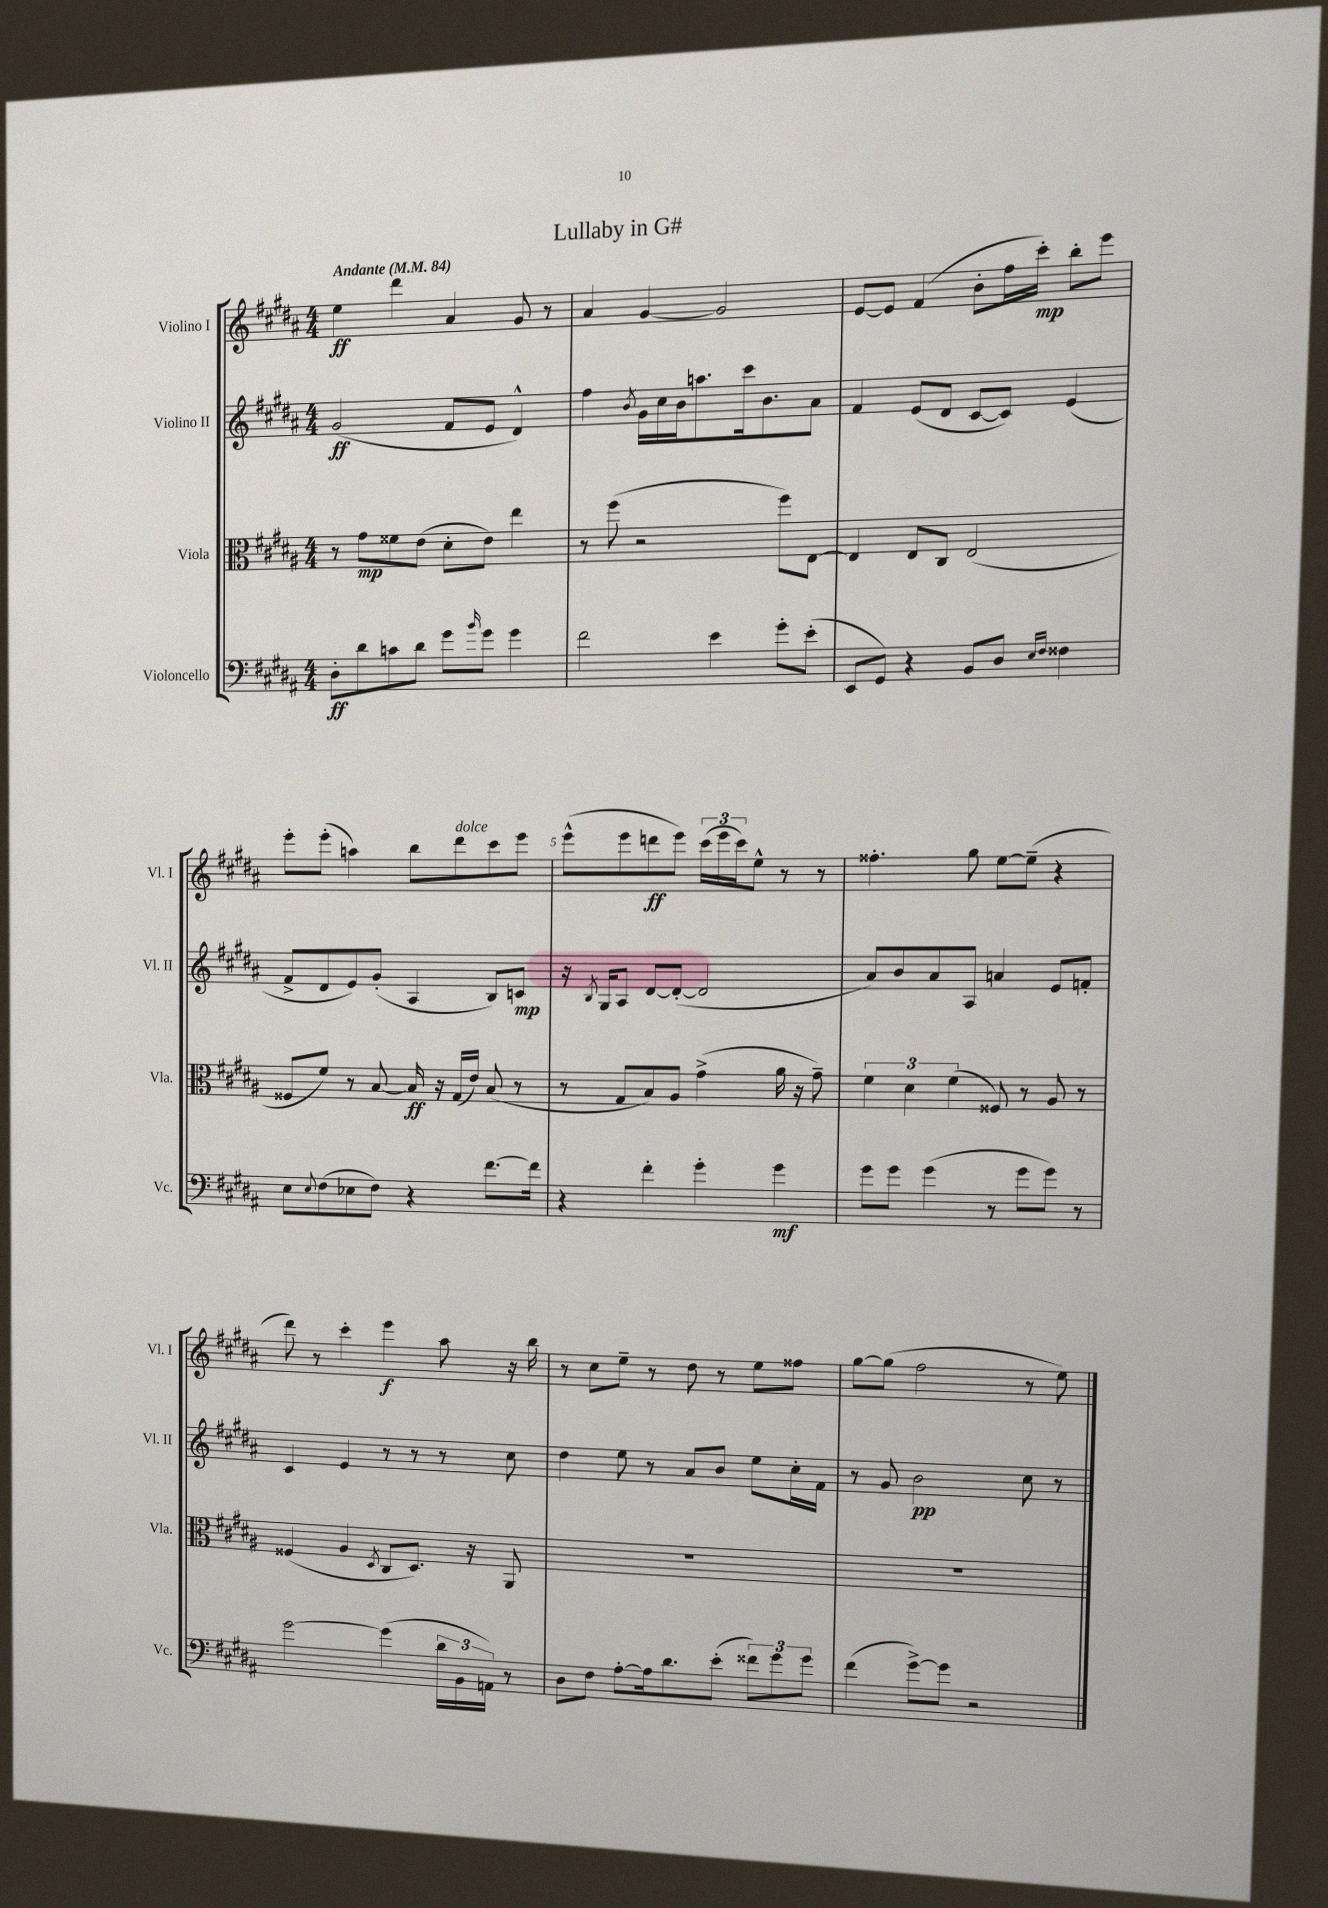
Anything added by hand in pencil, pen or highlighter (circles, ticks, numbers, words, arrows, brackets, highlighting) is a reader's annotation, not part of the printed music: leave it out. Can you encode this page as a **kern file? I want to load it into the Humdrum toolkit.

**kern	**dynam	**kern	**dynam	**kern	**dynam	**kern	**dynam
*part4	*part4	*part3	*part3	*part2	*part2	*part1	*part1
*staff4	*staff4	*staff3	*staff3	*staff2	*staff2	*staff1	*staff1
*I"Violoncello	*	*I"Viola	*	*I"Violino II	*	*I"Violino I	*
*I'Vc.	*	*I'Vla.	*	*I'Vl. II	*	*I'Vl. I	*
*clefF4	*	*clefC3	*	*clefG2	*	*clefG2	*
*k[f#c#g#d#a#]	*	*k[f#c#g#d#a#]	*	*k[f#c#g#d#a#]	*	*k[f#c#g#d#a#]	*
*M4/4	*	*M4/4	*	*M4/4	*	*M4/4	*
*MM84	*	*MM84	*	*MM84	*	*MM84	*
=1	=1	=1	=1	=1	=1	=1	=1
!	!	!	!	!	!	!LO:TX:a:B:t=Andante	!
8D#'\L	ff	8r	.	(2g#/	ff	4ee\	ff
8d#\	.	8g#\L	mp	.	.	.	.
8cn\	.	8f##X\	.	.	.	4ddd#\	.
8d#\J	.	(8e\J	.	.	.	.	.
8g#\L	.	8d#'\L	.	8f#/L	.	4a#/	.
16qqb/	.	.	.	.	.	.	.
8g#\J	.	8e\J)	.	8e/J	.	.	.
4g#\	.	4ee\	.	4d#^^/)	.	8g#/	.
.	.	.	.	.	.	8r	.
=2	=2	=2	=2	=2	=2	=2	=2
2f#\	.	8r	.	4ff#\	.	4a#/	.
.	.	(8ff#\	.	.	.	.	.
.	.	.	.	8qb/	.	.	.
.	.	2r	.	16g#\LL	.	[4g#/	.
.	.	.	.	16cc#\	.	.	.
.	.	.	.	16b\J	.	.	.
.	.	.	.	8.aan\	.	.	.
4e\	.	.	.	.	.	2g#/]	.
.	.	.	.	16ccc#\k	.	.	.
.	.	.	.	8.b\	.	.	.
8g#'\L	.	8ff#\L)	.	.	.	.	.
(8e'\J	.	[8E\J	.	8a#\J	.	.	.
=3	=3	=3	=3	=3	=3	=3	=3
8EE/L	.	4E/]	.	4f#/	.	[8e/L	.
8GG#/J)	.	.	.	.	.	8e/J]	.
4r	.	8E/L	.	(8e/L	.	(4f#/	.
.	.	8C#/J	.	8d#/J	.	.	.
8BB/L	.	(2E/	.	[8c#/L	.	8b'\L	.
8D#/J	.	.	.	8c#/J])	.	16ff#\L	.
.	.	.	.	.	.	16ccc#'\JJ)	mp
16qqE/LL	.	.	.	.	.	.	.
16qqF#/JJ	.	.	.	.	.	.	.
4F##X\	.	.	.	(4e/	.	8bb'\L	.
.	.	.	.	.	.	8eee\J	.
!!LO:LB:g=z
=4	=4	=4	=4	=4	=4	=4	=4
8E\L	.	8F##X/L	.	8f#^/L	.	8eee'\L	.
8qqE/	.	.	.	.	.	.	.
(8F#\	.	8f#/J)	.	8d#/	.	(8eee'\J	.
8E-X\	.	8r	.	8e/)	.	4aan\)	.
8F#\J)	.	[8B/	.	(8g#'/J	.	.	.
4r	.	16B/]	ff	4A#/	.	8bb\L	.
.	.	16r	.	.	.	.	.
!	!	!	!	!	!	!LO:TX:a:i:t=dolce	!
.	.	(16G#/LL	.	.	.	8ddd#\	.
.	.	16e/JJ)	.	.	.	.	.
[8.f#\L	.	(8B/	.	8B/L)	.	8ccc#\	.
.	.	8r	.	8cn/J	mp	8eee\J	.
16f#\Jk]	.	.	.	.	.	.	.
=5	=5	=5	=5	=5	=5	=5	=5
4r	.	8r	.	16r	.	(8eee^^\L	.
.	.	.	.	8qB/	.	.	.
.	.	.	.	16G#/KL	.	.	.
.	.	8G#/L	.	8A#/J	.	8eee\	.
4f#'\	.	8B/)	.	[8d#/L	.	8dddn\	ff
.	.	8A#/J	.	(8d#'/J_	.	8eee\J)	.
4g#'\	.	(4g#^\	.	2d#/]	.	(24ccc#\LL	.
.	.	.	.	.	.	24eee\	.
.	.	.	.	.	.	24ccc#\J)	.
.	.	.	.	.	.	8ee^^\J	.
4g#\	mf	16a#\	.	.	.	8r	.
.	.	16r	.	.	.	.	.
.	.	8g#~\)	.	.	.	8r	.
=6	=6	=6	=6	=6	=6	=6	=6
8g#\L	.	6f#\	.	8a#/L)	.	4.ff##X'\	.
8g#\J	.	.	.	8b/	.	.	.
.	.	6d#\	.	.	.	.	.
(4g#\	.	.	.	8a#/	.	.	.
.	.	(6f#\	.	.	.	.	.
.	.	.	.	8A#/J	.	8gg#\	.
8r	.	8F##X/)	.	4an/	.	[8ee\L	.
8g#\L	.	8r	.	.	.	(8ee~\J]	.
8g#\J)	.	8A#/	.	8e/L	.	4r	.
8r	.	8r	.	8fn'/J	.	.	.
!!LO:LB:g=z
=7	=7	=7	=7	=7	=7	=7	=7
[2g#\	.	(4F##X/	.	4c#/	.	8ddd#\)	.
.	.	.	.	.	.	8r	.
.	.	4A#/	.	4e/	.	4ccc#'\	.
.	.	8qD#/	.	.	.	.	.
(4g#\]	.	8C#/L	.	8r	.	4eee\	f
.	.	8.D#/J)	.	8r	.	.	.
24d#\LL	.	.	.	8r	.	8aa#\	.
24BB\	.	.	.	.	.	.	.
.	.	16r	.	.	.	.	.
24AAn\JJ)	.	.	.	.	.	.	.
8r	.	8AA#/	.	8cc#\	.	16r	.
.	.	.	.	.	.	16bb\	.
=8	=8	=8	=8	=8	=8	=8	=8
8D#\L	.	1r	.	4dd#\	.	8r	.
8F#\J	.	.	.	.	.	8cc#\L	.
[8A#'\L	.	.	.	8ee\	.	8ee~\J	.
16A#\k]	.	.	.	8r	.	8r	.
8.d#\	.	.	.	.	.	.	.
.	.	.	.	8a#/L	.	8dd#\	.
(8e'\J	.	.	.	8b/J	.	8r	.
12f##X\L)	.	.	.	8ee\L	.	8ee\L	.
12g#\	.	.	.	.	.	.	.
.	.	.	.	16cc#'\L	.	8ff##X\J	.
12g#\J	.	.	.	.	.	.	.
.	.	.	.	16f#\JJ	.	.	.
=9	=9	=9	=9	=9	=9	=9	=9
(4f#\	.	1r	.	8r	.	[8gg#\L	.
.	.	.	.	8g#/	.	(8gg#\J]	.
[8g#^\L)	.	.	.	2b\	pp	2ff#\	.
8g#\J]	.	.	.	.	.	.	.
2r	.	.	.	.	.	.	.
.	.	.	.	8cc#\	.	8r	.
.	.	.	.	8r	.	8ee\)	.
==	==	==	==	==	==	==	==
*-	*-	*-	*-	*-	*-	*-	*-
